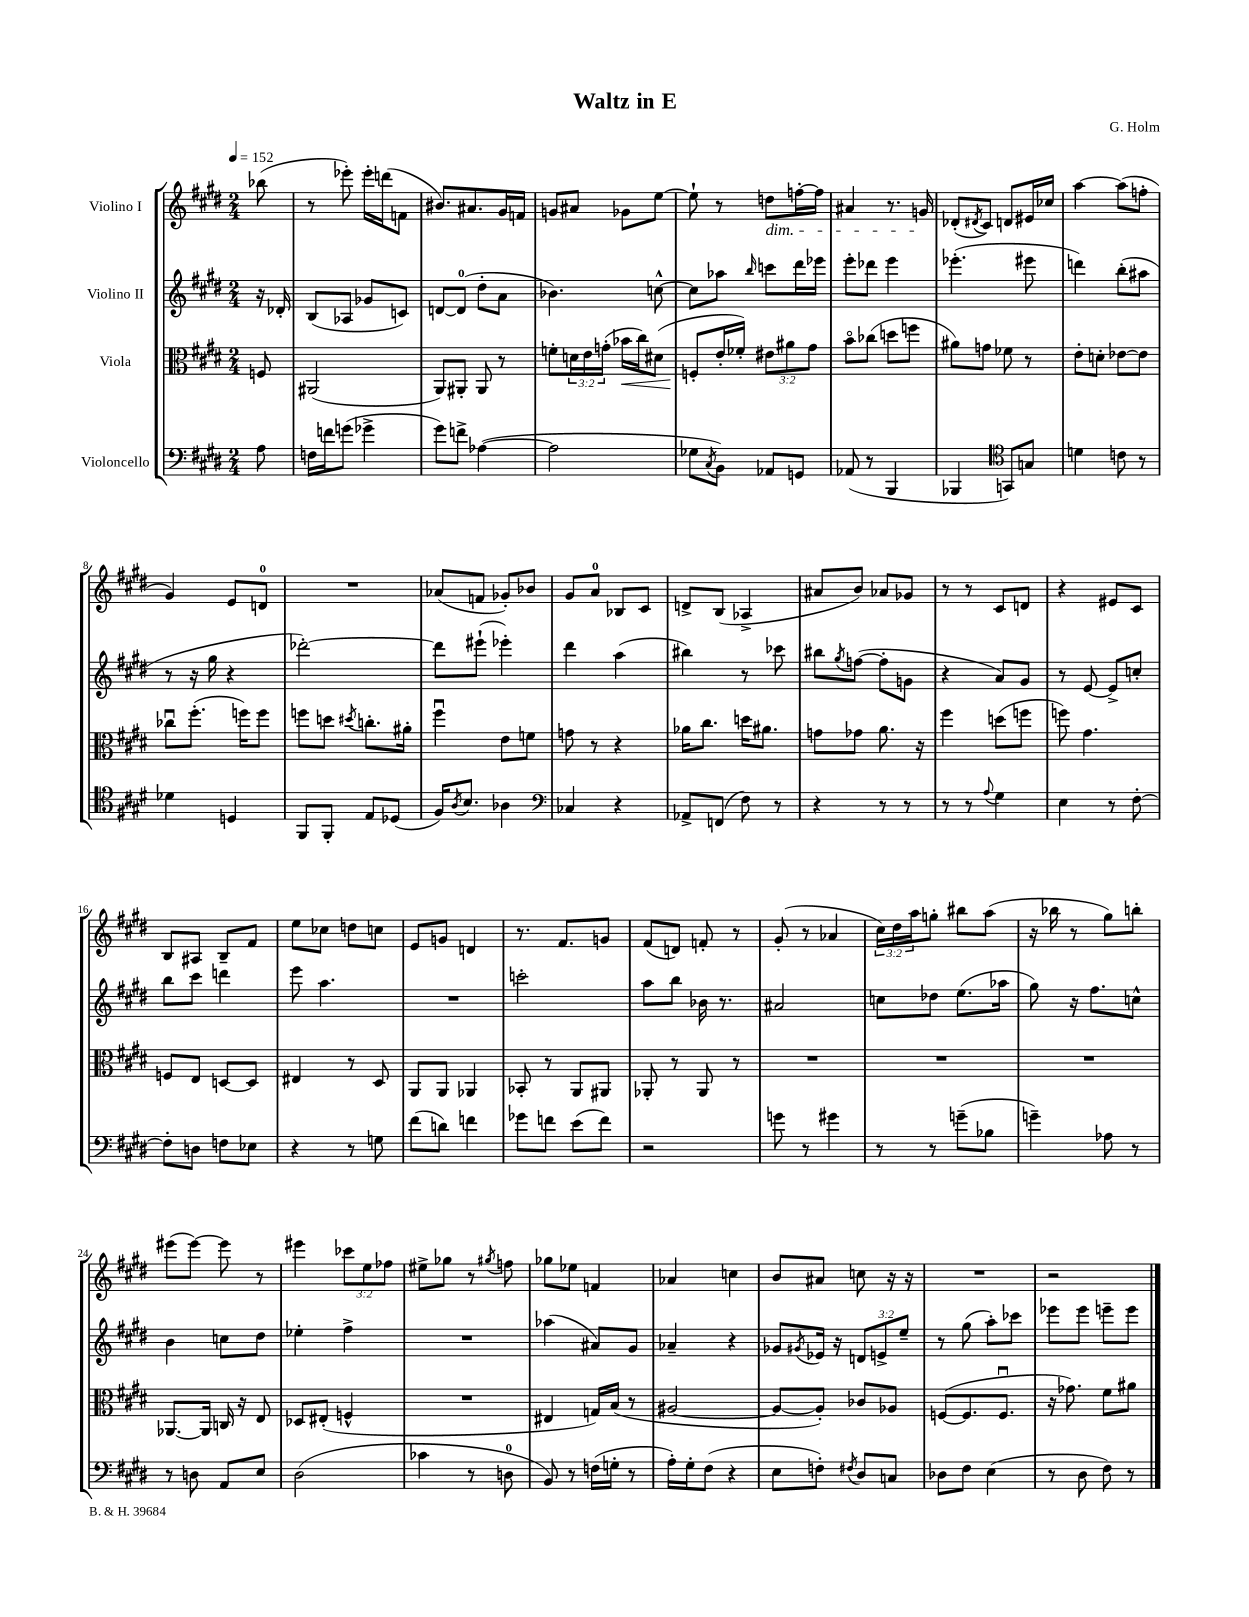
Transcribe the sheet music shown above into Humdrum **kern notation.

**kern	**kern	**kern	**kern
*staff4	*staff3	*staff2	*staff1
*clefF4	*clefC3	*clefG2	*clefG2
*k[f#c#g#d#]	*k[f#c#g#d#]	*k[f#c#g#d#]	*k[f#c#g#d#]
*M2/4	*M2/4	*M2/4	*M2/4
*MM152	*MM152	*MM152	*MM152
8A	8F	16r	(8bb-
.	.	16d-'	.
=	=	=	=
16F	(2AA#	(8B	8r
16f	.	.	.
(8g	.	8A-	8eee-')
4g-^	.	8g-	16eee-'
.	.	.	(16ddd
.	.	8c)	8f
=	=	=	=
8g#)	8AA)	[8d	8.b#)
8f^	8AA#'	(8d]	.
.	.	.	8.a#
([4A-	8AA#	8dd#'	.
.	8r	8a	16g#
.	.	.	16f
=	=	=	=
2A-]	8f'	4.b-)	8g
.	24d	.	8a#
.	24e	.	.
.	(24g'	.	.
.	16b-	.	8g-
.	16cc#)	.	.
.	(8d#	[8cc^^	[8ee
=	=	=	=
8G-	8F'	8cc]	8ee`]
8qC#	.	.	.
8BB)	16e'	8aa-	8r
.	16f-')	.	.
.	.	16qqbb	.
8AA-	12e#	8ccc	8dd
.	12a#	.	.
8GG	.	16ddd#	[16ff'
.	12g#	.	.
.	.	16eee-	16ff]
=	=	=	=
(8AA-	8bo	8eee'	4a#
8r	(8cc-	8ddd-	.
4BBB	8dd	4eee	8.r
.	8ff	.	.
.	.	.	16g
=	=	=	=
4BBB-	8a#)	(4.eee-'	(8d-'
.	.	.	8qd#
.	8g	.	8c#)
*clefC4	*	*	*
8GG)	8f-	.	8d
8G	8r	8eee#	16e#
.	.	.	16cc-
=	=	=	=
4d	8e'	4ddd)	[4aa
.	8d'	.	.
8c	[8e-	(8bb'	(8aa]
8r	8e-]	8aa#	8ff'
=	=	=	=
4d-	8cc-u	8r	4g#)
.	(8.ff#'	16r	.
.	.	16gg#	.
4D	.	4r	8e
.	16ff)	.	.
.	8ff	.	8d
=	=	=	=
8FF#	8ff	[2ddd-')	2r
8FF#'	8dd	.	.
.	8qdd#	.	.
8E	8.cc'	.	.
(8D-	.	.	.
.	16a#'	.	.
=	=	=	=
16F#)	4ff#u	8ddd-]	(8a-
8qA	.	.	.
8.B	.	.	.
.	.	(8eee#`	8f
4A-	8e	4eee-')	8g-')
.	8f	.	8b-
=	=	=	=
*clefF4	*	*	*
4C-	8g	4ddd#	8g#
.	8r	.	8a
4r	4r	(4aa	8B-
.	.	.	8c#
=	=	=	=
8AA-^	16a-	4bb#)	8d^
.	8.cc#	.	.
(8FF	.	.	(8B
8F#)	16dd	8r	4A-^
.	8.a#	.	.
8r	.	8ccc-	.
=	=	=	=
4r	8g	8bb#	8a#
.	.	8qgg#	.
.	8g-	([8ff	8b)
8r	8.a	8ff']	8a-
8r	.	8g	8g-
.	16r	.	.
=	=	=	=
8r	4ff#	4r	8r
8r	.	.	8r
8qqA	.	.	.
4G#	(8dd	8a)	8c#
.	8ff	8g#	8d
=	=	=	=
4E	8ff)	8r	4r
.	4.g#	[8e	.
8r	.	8e^]	8e#
[8F#'	.	8cc'	8c#
=	=	=	=
8F#']	8F	8bb	8B
8D	8E	8ccc#	8A#
8F	[8D	4ddd	8B~
8E-	8D]	.	8f#
=	=	=	=
4r	4E#	8eee	8ee
.	.	4.aa	8cc-
8r	8r	.	8dd
8G	8D#	.	8cc
=	=	=	=
(8f#	8AA	2r	8e
8d)	8AA	.	8g
4f	4AA-	.	4d
=	=	=	=
8g-	8BB-'	2ccc'	8.r
8f	8r	.	.
.	.	.	8.f#
(8e	8AA	.	.
8f)	8AA#	.	8g
=	=	=	=
2r	8AA-'	8aa	(8f#
.	8r	8bb	8d)
.	8AA-	16b-	8f'
.	.	8.r	.
.	8r	.	8r
=	=	=	=
8g	2r	2a#	(8g#'
8r	.	.	8r
4g#	.	.	4a-
=	=	=	=
8r	2r	8cc	24cc#)
.	.	.	24dd#
.	.	.	24aa
8r	.	8dd-	8gg'
(8g~	.	(8.ee	8bb#
8B-	.	.	(8aa
.	.	16aa-	.
=	=	=	=
4g~)	2r	8gg#)	16r
.	.	.	16bb-
.	.	16r	8r
.	.	8.ff#	.
8A-	.	.	8gg#)
8r	.	8cc^^	8bb'
=	=	=	=
8r	[8.AA-	4b	(8eee#
8D	.	.	[8eee#)
.	16AA-]	.	.
8AA	16C	8cc	8eee#]
.	16r	.	.
8E	8E	8dd#	8r
=	=	=	=
(2D#	8D-	4ee-'	4eee#
.	(8E#'	.	.
.	4F^^	4ff#^	12ccc-
.	.	.	12ee
.	.	.	12ff-
=	=	=	=
4c-	2r	2r	8ee#^
.	.	.	8gg-
8r	.	.	8r
.	.	.	8qgg#
8D	.	.	8ff
=	=	=	=
8BB)	4E#	(4aa-	8gg-
8r	.	.	8ee-
(16F	16G)	8a#)	4f
16G'	(16B	.	.
8r	8r	8g#	.
=	=	=	=
16A')	[2A#	4a-~	4a-
16G#'	.	.	.
(8F#	.	.	.
4r	.	4r	4cc
=	=	=	=
8E	8A#_	8g-	8b
.	.	8qg#	.
8F')	8A#'])	16e-	8a#
.	.	16r	.
8qF#	.	.	.
8D#	8c-	12d	8cc
.	.	12e^	.
8C	8A-	.	16r
.	.	12ee~	.
.	.	.	16r
=	=	=	=
8D-	([8F	8r	2r
8F#	8.F]	(8gg#	.
(4E	.	8aa')	.
.	8.Fu	.	.
.	.	8ccc-	.
=	=	=	=
8r	16r	8eee-	2r
.	8.g-)	.	.
8D#	.	8eee-	.
8F#)	8f#	8eee~	.
8r	8a#	8eee	.
==	==	==	==
*-	*-	*-	*-
